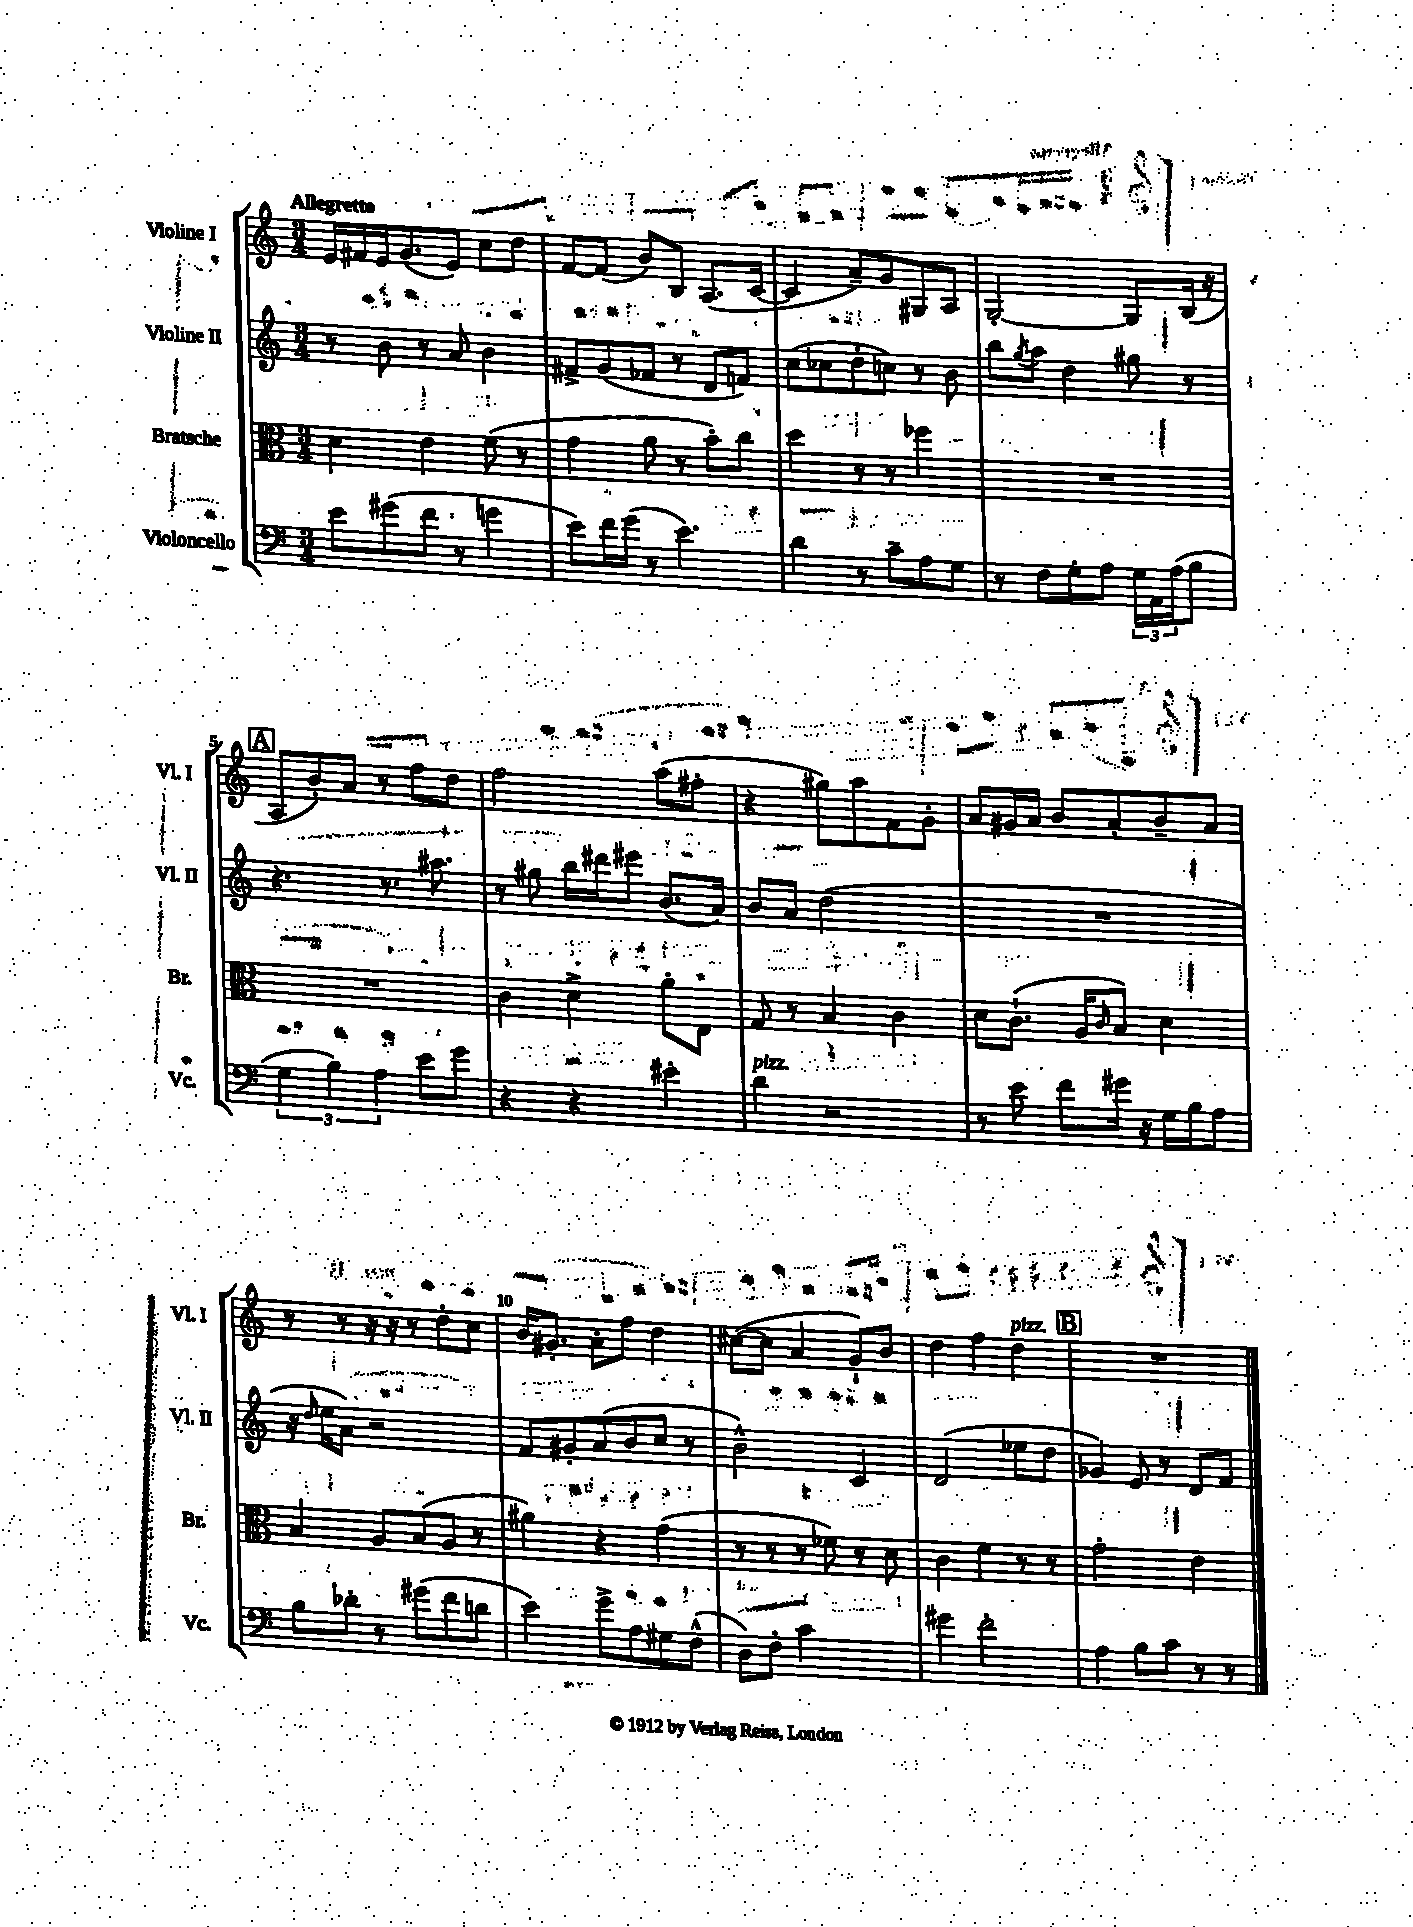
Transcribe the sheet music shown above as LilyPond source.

<<
\new StaffGroup <<
\new Staff = "s0" \with { instrumentName = "Violine I" shortInstrumentName = "Vl. I" } {
    \clef treble \key c \major \numericTimeSignature \time 3/4 \tempo "Allegretto"
    e'16 fis'16 e'16 g'8.( e'8) c''8 d''8 |
    f'8~ f'8( b'8) b8 a8.( c'16~ |
    c'4 a'8--) g'8 gis8 a8 |
    g2~-. g8 b16( r16 |
    \mark \markup { \box "A" } a8 b'8-.) a'8 r8 f''8 d''8 |
    f''2 a''8( fis''8-. |
    r4 gis''8) a''8 f'8 g'8-. |
    a'8 gis'16 a'16 b'8 a'8-. b'8-- a'8 |
    r8 r8 r16 r16 r8 d''8-. c''8 |
    b'16 gis'8.-. a'8-. f''8 d''4 |
    cis''8~( cis''8 a'4 g'8-!) b'8 |
    d''4 f''4 d''4^\markup { \italic "pizz." } |
    \mark \markup { \box "B" } R2. \bar "|." |
}
\new Staff = "s1" \with { instrumentName = "Violine II" shortInstrumentName = "Vl. II" } {
    \clef treble \key c \major \numericTimeSignature \time 3/4
    r8 b'8 r8 a'8 b'4 |
    fis'8-> g'8( fes'8 r8 d'8 f'8) |
    c''8( ces''8 d''8-. c''8) r8 b'8 |
    b''8 \acciaccatura { g''8 } a''8 d''4 gis''8 r8 |
    \mark \markup { \box "A" } r4. r8. ais''8. |
    r8 gis''8 b''16 dis'''16 eis'''8 b'8.( a'16) |
    b'8 a'8 d''2( |
    R2. |
    r16 \grace { d''16 } e''16 a'8) r2 |
    f'8 gis'8-. a'8( b'8 c''8 r8 |
    b'2-^) c'4 |
    d'2( ees''8 d''8 |
    \mark \markup { \box "B" } ges'4) e'8 r8 d'8 f'8 \bar "|." |
}
\new Staff = "s2" \with { instrumentName = "Bratsche" shortInstrumentName = "Br." } {
    \clef alto \key c \major \numericTimeSignature \time 3/4
    d'4 e'4 f'8( r8 |
    g'4 a'8 r8 b'8-.) c''8 |
    d''4 r8 r8 fes''4 |
    R2. |
    \mark \markup { \box "A" } R2. |
    c'4 d'4-> a'8-. e8 |
    g8 r8 b4 c'4 |
    d'8 c'8.-!( a16 \grace { c'16 } b8) d'4 |
    b4 a8 b8( a8 r8 |
    ais'4) r4 g'4( |
    r8 r8 r8 fes'8) r8 d'8 |
    c'4 f'4 r8 r8 |
    \mark \markup { \box "B" } g'2-. e'4 \bar "|." |
}
\new Staff = "s3" \with { instrumentName = "Violoncello" shortInstrumentName = "Vc." } {
    \clef bass \key c \major \numericTimeSignature \time 3/4
    e'8 gis'8( f'8 r8 g'4 |
    e'8) f'16 g'16( r8 e'4.) |
    d'4 r8 c'8-- a8 g8 |
    r8 f8 g8-. a8 \tuplet 3/2 { g16 a,16 a16( } b8 |
    \mark \markup { \box "A" } \tuplet 3/2 { g4 b4) a4 } e'8 g'8 |
    r4 r4 eis'4-. |
    d'4^\markup { \italic "pizz." } r2 |
    r8 e'8 f'8 gis'16 r16 g16 b16 a8 |
    b8 des'8-. r8 gis'8( f'8 d'8 |
    e'4) g'8-> a8 gis8 f8-^( |
    d8) f8-. c'2 |
    gis'4 f'2-. |
    \mark \markup { \box "B" } a4 b8 c'8 r8 r8 \bar "|." |
}
>>
>>
\layout { \context { \Score \override BarNumber.break-visibility = ##(#f #t #t) barNumberVisibility = #(every-nth-bar-number-visible 5) } }
